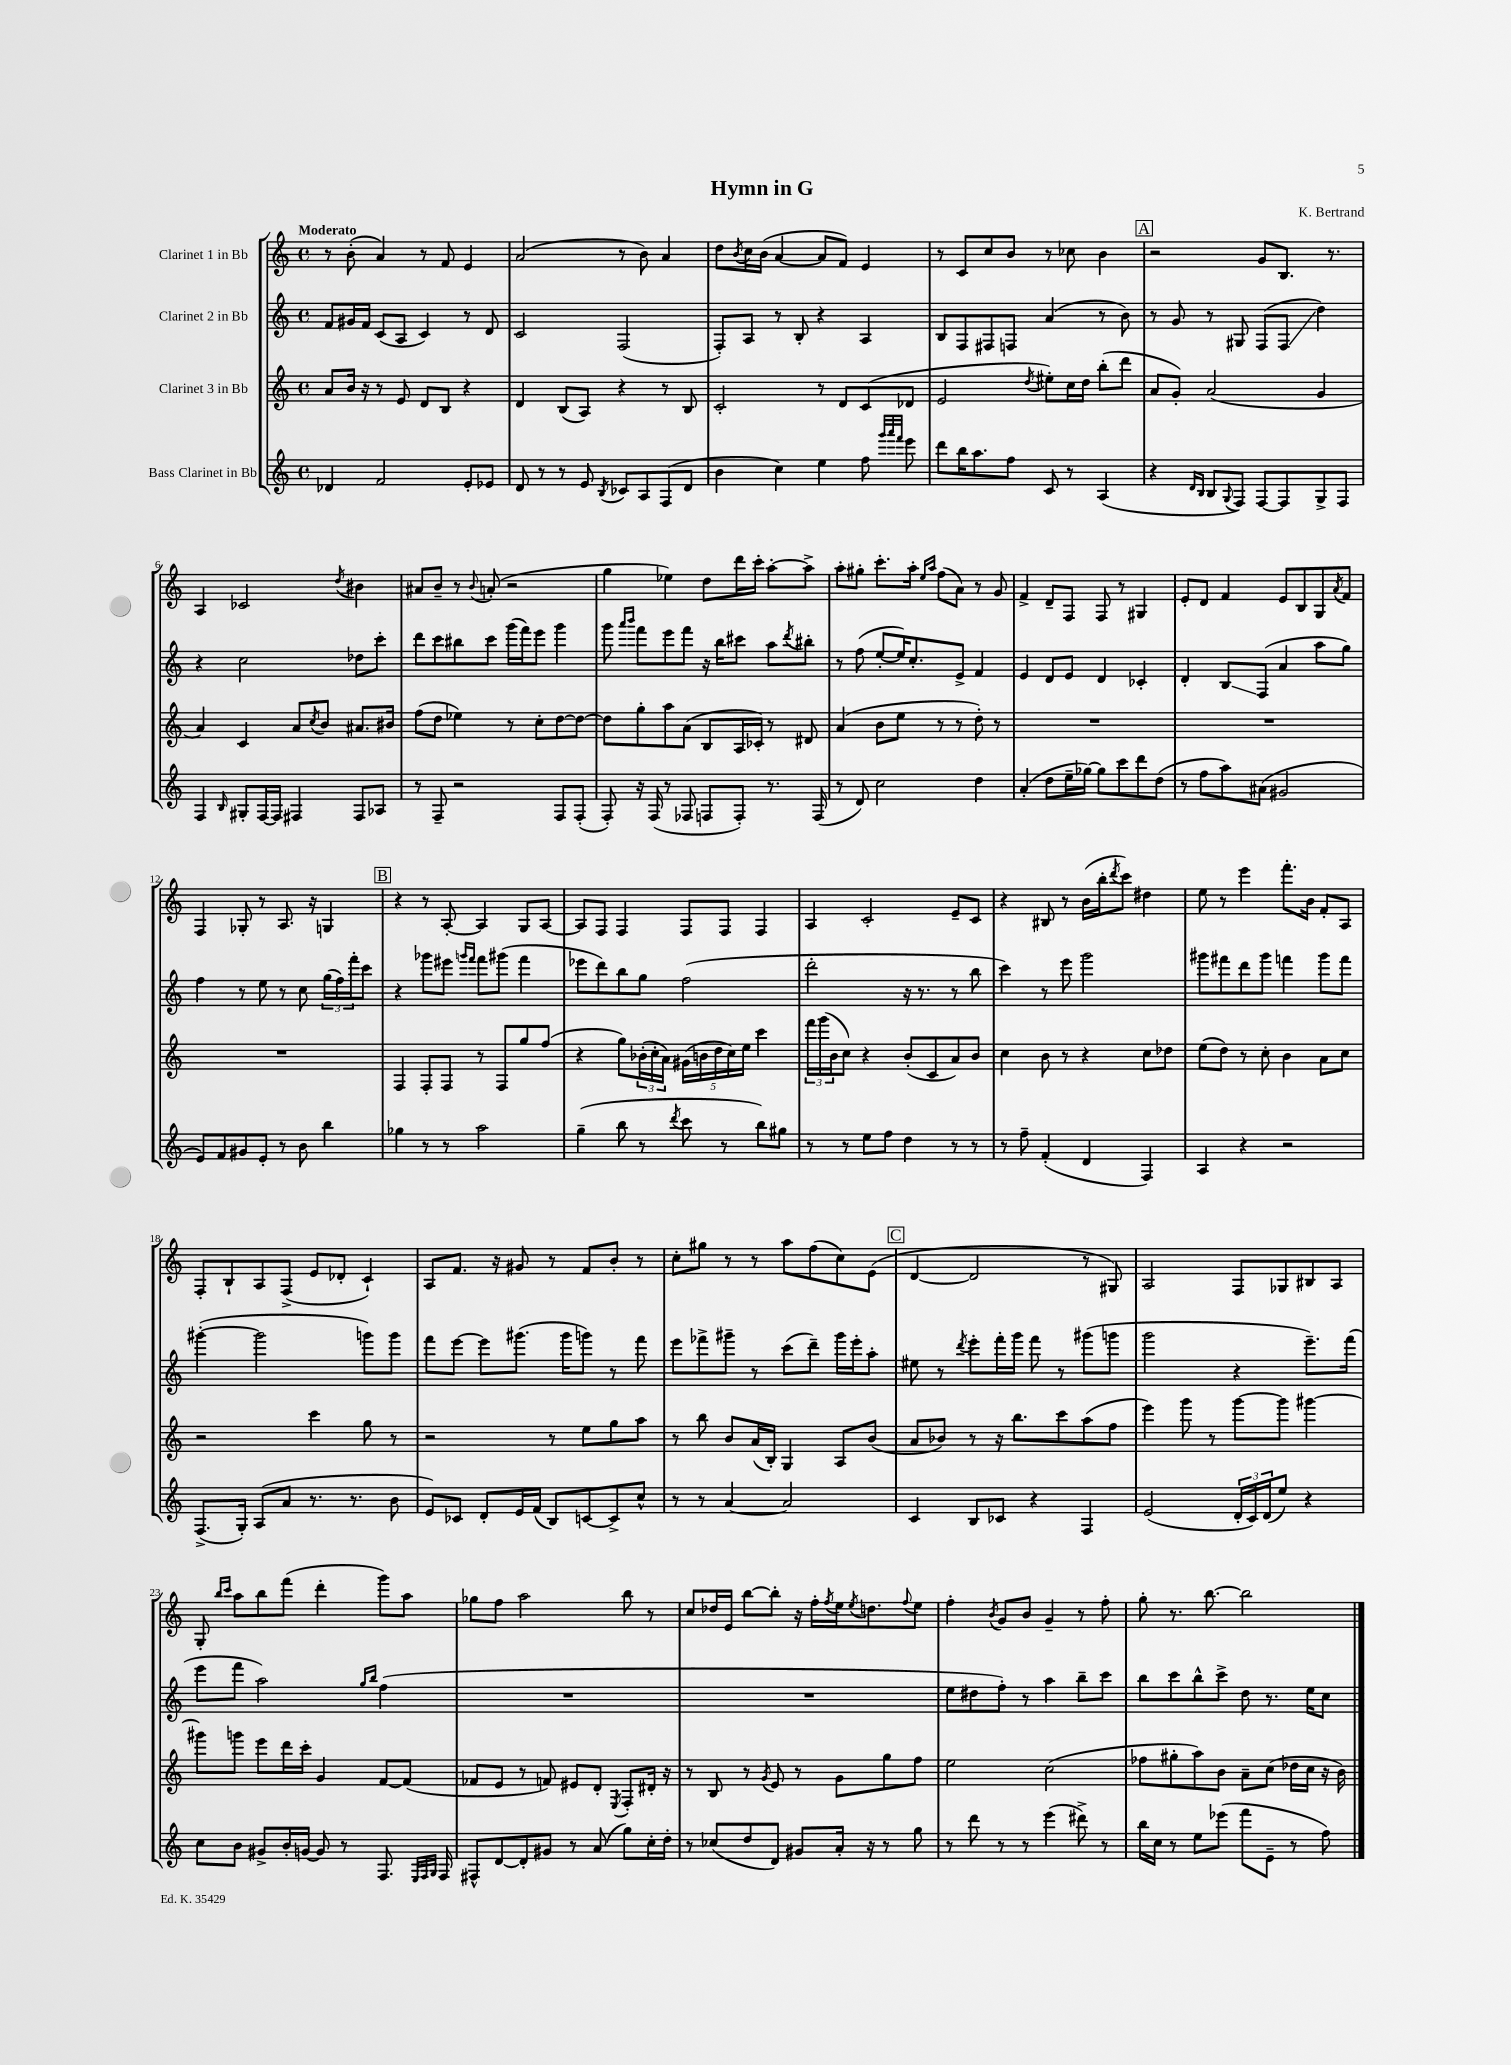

**kern	**kern	**kern	**kern
*staff4	*staff3	*staff2	*staff1
*clefG2	*clefG2	*clefG2	*clefG2
*k[]	*k[]	*k[]	*k[]
*M4/4	*M4/4	*M4/4	*M4/4
*met(c)	*met(c)	*met(c)	*met(c)
4d-	8a	8f	8r
.	16b	16g#	(8b'
.	16r	16f	.
2f	8r	(8c	4a)
.	8e	8A	.
.	8d	4c)	8r
.	8B	.	8f
8e'	4r	8r	4e
8e-	.	8d	.
=	=	=	=
8d	4d	2c	(2a
8r	.	.	.
8r	(8B	.	.
8e	8A)	.	.
8qB	.	.	.
8c-	4r	(2F	8r
8A	.	.	8b)
(8F	8r	.	4a
8d	8B	.	.
=	=	=	=
4b	2c'	8F')	8dd
.	.	.	8qb
.	.	8A	16cc
.	.	.	(16b
4cc)	.	8r	[4a
.	.	8B'	.
4ee	8r	4r	8a]
.	8d	.	8f)
8ff	(8c	4A	4e
32qqggg	.	.	.
32qqaaa	.	.	.
32qqfff	.	.	.
8eee	8d-	.	.
=	=	=	=
8ddd	2e	8B	8r
16bb	.	8F	8c
8.aa	.	.	.
.	.	8F#	8cc
8ff	.	8F	8b
.	8qdd	.	.
8c	8ee#')	(4a	8r
8r	16cc	.	8cc-
.	16dd	.	.
(4A	(8bb'	8r	4b
.	8ddd	8b)	.
=	=	=	=
4r	8a	8r	2r
.	8g')	8g	.
16qqd	.	.	.
16qqB	.	.	.
8B	(2a	8r	.
8qqG	.	.	.
8F)	.	8G#	.
[8F	.	(8F	8g
8F]	.	8F	8.B
8G^	4g	4dd)	.
.	.	.	8.r
8F	.	.	.
=	=	=	=
4F	4a)	4r	4A
16qqB	.	.	.
8G#'	4c	2cc	2c-
[16F	.	.	.
16F]	.	.	.
4F#	8a	.	.
.	8qcc	.	.
.	8b	.	.
.	.	.	8qdd
8F#	8.a#	8dd-	4b#
8A-	.	8ccc'	.
.	16b#	.	.
=	=	=	=
8r	(8ff	8ddd	8a#
8F~	8dd	8ccc	8b~
2r	4ee-)	8bb#	8r
.	.	.	8qqb
.	.	8ccc	(8a'
.	8r	(16ggg	2r
.	.	16fff)	.
.	8cc'	8eee	.
8F	[8dd	4ggg	.
(8F'	8dd_	.	.
=	=	=	=
8F')	8dd]	8ggg	4gg
.	.	16qqaaa	.
.	.	16qqbbb	.
16r	8gg'	8fff	.
(16F	.	.	.
8r	8aa	8eee	4ee-)
8F-	(8a	8fff	.
8F	8B	16r	8dd
.	.	16bb	.
8F')	16A	8ccc#	16ddd
.	16c-')	.	16ccc'
8.r	8r	8aa	[8aa'
.	.	8qddd	.
.	8d#	8bb#'	8aa^]
(16F	.	.	.
=	=	=	=
8r	(4a	8r	8aa'
8d)	.	(8ff	8gg#'
2cc	8b	[8ee'	8.ccc'
.	8ee	16ee])	.
.	.	8.cc'	16aa'
.	.	.	16qqee
.	.	.	16qqaa
.	8r	.	(8ff
.	8r	8e^	8a)
4dd	8dd')	4f	8r
.	8r	.	8g
=	=	=	=
(4a'	1r	4e	4f^
8dd	.	8d	8d~
16ee~	.	8e	8F
[16gg-)	.	.	.
8gg-]	.	4d	8F
8ccc	.	.	8r
8ddd	.	4c-'	4G#
(8dd	.	.	.
=	=	=	=
8r	1r	4d'	8e'
8ff	.	.	8d
8aa)	.	8B	4f
(8a#	.	(8F	.
2g#	.	4a	8e
.	.	.	8B
.	.	8aa	8G
.	.	.	8qa
.	.	8gg)	8f
=	=	=	=
8e)	1r	4ff	4F
8f	.	.	.
8g#	.	8r	8G-'
8e'	.	8ee	8r
8r	.	8r	8.A
8b	.	8cc	.
.	.	.	16r
4bb	.	(24gg	4G
.	.	24ff)	.
.	.	24fff'	.
.	.	8ccc	.
=	=	=	=
4gg-	4F	4r	4r
8r	8F'	8ggg-	8r
8r	8F	8eee#	[8A'
.	.	16qqggg	.
.	.	16qqfff	.
2aa	8r	8fff	4A]
.	8F	(8ggg#	.
.	8gg	4fff	8G
.	(8ff	.	[8A
=	=	=	=
(4gg~	4r	8eee-	8A]
.	.	8ddd)	8F
8bb	8gg)	8bb	4F
8r	(24b-'	8gg	.
.	24cc'	.	.
.	24a)	.	.
8qddd	.	.	.
8ccc	(20g#	(2ff	8F
.	20b	.	.
.	20dd	.	.
8r	.	.	8F
.	20cc)	.	.
.	20ee	.	.
8bb)	4ccc	.	4F
8gg#	.	.	.
=	=	=	=
8r	24fff	2ddd'	4A
.	(24ggg	.	.
.	24b	.	.
8r	8cc)	.	.
8ee	4r	.	2c'
8ff	.	.	.
4dd	(8b'	16r	.
.	.	8.r	.
.	8c	.	.
8r	8a)	8r	8e~
8r	8b	8bb	8c
=	=	=	=
8r	4cc	4ccc)	4r
8ff~	.	.	.
(4f'	8b	8r	8B#
.	8r	8eee	8r
4d	4r	2ggg	(16b
.	.	.	16bb'
.	.	.	8qddd
.	.	.	8ccc)
4F)	8cc	.	4dd#
.	8dd-	.	.
=	=	=	=
4A	(8ee	8ggg#	8ee
.	8dd)	8fff#	8r
4r	8r	8ddd	4eee
.	8cc'	8ggg#	.
2r	4b	4fff	8.fff'
.	.	.	16b
.	8a	8ggg#	8f'
.	8cc	8fff	8A
=	=	=	=
(8.F^	2r	([4ggg#'	8F'
.	.	.	8B`
16G')	.	.	.
(8A	.	2ggg#]	8A
8a	.	.	(8F^
8.r	4ccc	.	8e
.	.	.	8d-'
8.r	.	.	.
.	8gg	8ggg)	4c`)
8b	8r	8ggg	.
=	=	=	=
8e)	2r	8fff	8A
8c-	.	[8eee	8.f
8d'	.	8eee]	.
.	.	.	16r
16e	.	(8.ggg#	8g#
(16f	.	.	.
8B)	8r	.	8r
.	.	16ggg#	.
[8c	8ee	8ggg)	8f
8c^]	8gg	8r	8b'
8cc^^	8aa	8fff	8r
=	=	=	=
8r	8r	8eee	8cc'
8r	8bb	8fff-^	8gg#
[4a	8b	8ggg#~	8r
.	(16a	8r	8r
.	16B')	.	.
2a]	4G	(8ccc	8aa
.	.	8ddd~)	(8ff
.	8A	16ggg#	8cc)
.	.	16eee'	.
.	(8b	8aa'	(8e
=	=	=	=
4c	8a	8ee#	[4d
.	8b-)	8r	.
.	.	8qddd	.
8B	8r	8eee'	2d]
8c-	16r	16fff'	.
.	8.bb	16ggg	.
4r	.	8fff	.
.	8ccc	8r	.
4F	(8aa	(8ggg#	8r
.	8ff	8ggg	8G#)
=	=	=	=
(2e	4eee)	2ggg	2A
.	8ggg	.	.
.	8r	.	.
24d'	[8ggg	4r	8F
24c)	.	.	.
(24d	.	.	.
8ee)	8ggg]	.	8G-
4r	[4ggg#	8.eee~)	8B#
.	.	.	8A
.	.	(16fff	.
=	=	=	=
8cc	8ggg#]	8eee	8G'
.	.	.	16qqbb
.	.	.	16qqccc
8b	8ggg	8fff	8aa
8g#^	8eee	2aa)	8bb
16b'	16ddd	.	(8fff
[16g	16ccc'	.	.
8g]	4g	.	4ddd'
8r	.	.	.
.	.	16qqgg	.
.	.	16qqbb	.
8.F	[8f	(4ff	8ggg)
.	(8f]	.	8aa
32qqE	.	.	.
32qqF	.	.	.
32qqG	.	.	.
16F	.	.	.
=	=	=	=
8F#^^	8f-	1r	8gg-
[8d	8e	.	8ff
8d']	8r	.	2aa
8g#	8f)	.	.
8r	8e#	.	.
(8a	8d'	.	.
.	8qE	.	.
8gg)	8F'	.	8bb
16cc'	16d#'	.	8r
16dd'	16r	.	.
=	=	=	=
8r	8r	1r	8cc
(8cc-	8B	.	16dd-
.	.	.	16e
8dd	8r	.	[8bb
.	8qg	.	.
8d)	8e	.	8bb']
8g#	8r	.	16r
.	.	.	16ff'
.	.	.	8qff
16a'	8g	.	16ee
.	.	.	8qee
16r	.	.	8.dd
8r	8gg	.	.
.	.	.	8qqff
8gg	8ff	.	8ee
=	=	=	=
8r	2ee	8ee	4ff'
8ddd	.	8dd#	.
.	.	.	8qb
8r	.	8ff')	8g
8r	.	8r	8b
(4eee	(2cc	4aa	4g~
8ddd#^)	.	8bb~	8r
8r	.	8ccc	8ff'
=	=	=	=
16bb	8ff-	8bb	8gg'
16cc	.	.	.
8r	8gg#'	8ccc	8.r
8ee	8aa)	8bb^^	.
.	.	.	[8.bb
(8eee-	8b	8ccc^	.
8fff	8a~	8dd	2bb]
8e~	(8cc	8.r	.
8r	16dd-	.	.
.	16cc	16ee	.
8ff)	16r	8cc	.
.	16b)	.	.
==	==	==	==
*-	*-	*-	*-
